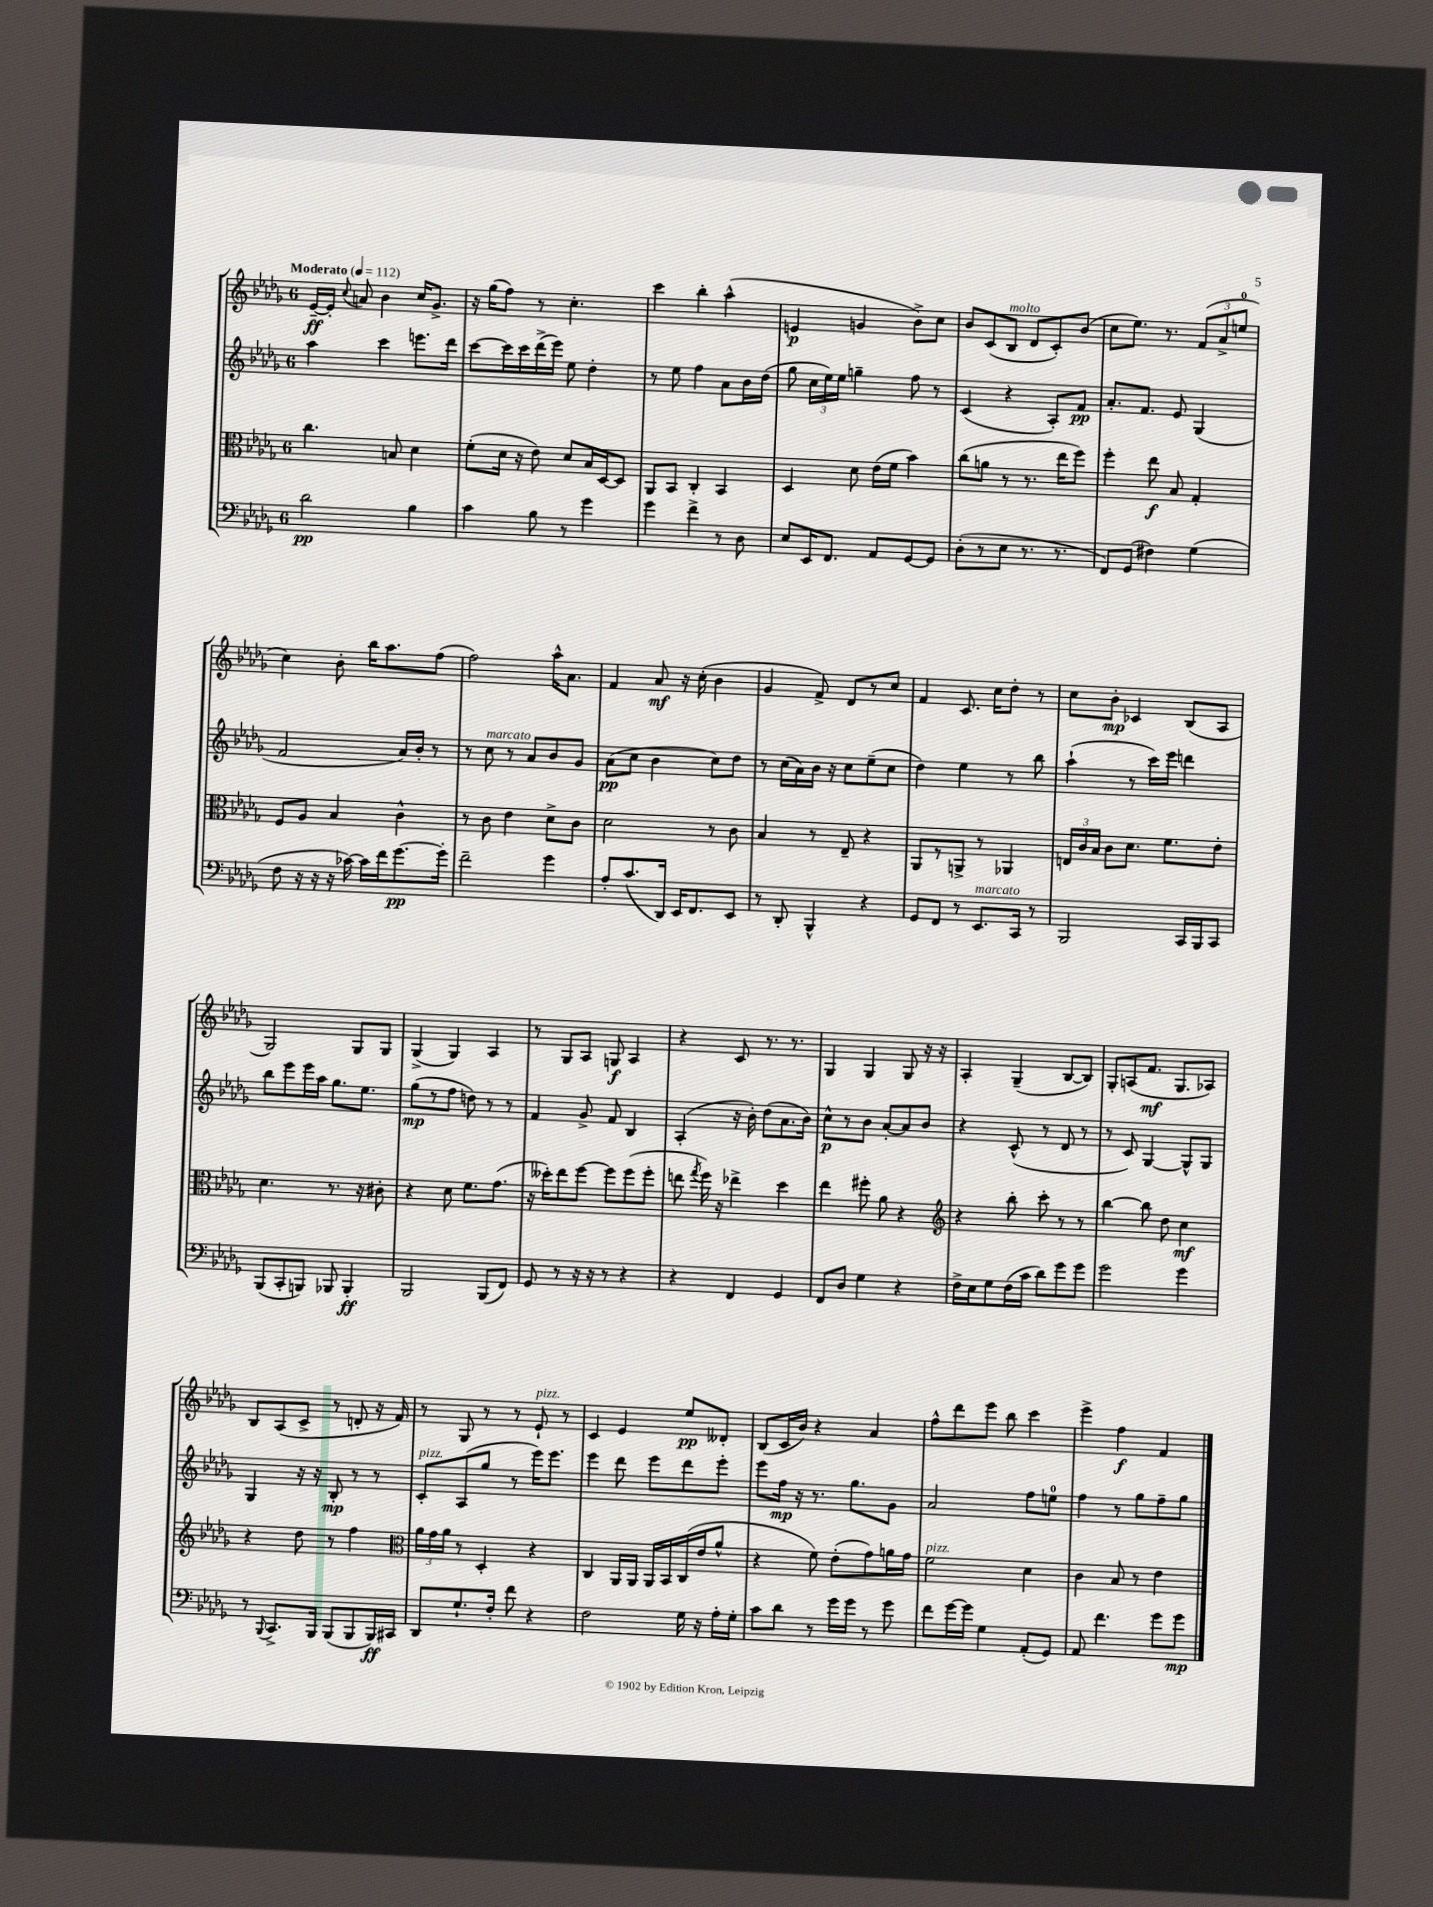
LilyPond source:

<<
\new StaffGroup <<
\new Staff = "s0" {
    \clef treble \key des \major \once \override Staff.TimeSignature.style = #'single-digit \time 6/8 \tempo "Moderato" 4 = 112
    \autoBeamOff ees'16[~--\ff ees'16]-. \appoggiatura { c''8 } a'8 bes'4 c''16[ ges'8.]-> |
    r16 ges''16[( f''8]) r8 c''4.-. |
    c'''4 bes''4-. aes''4-^( |
    e'4\p g'4 bes'8[->) c''8] |
    bes'8[ c'8( bes8]^\markup { \italic "molto" } des'8[ c'8-.) bes'8]( |
    c''8[ ees''8.]) r8. \tuplet 3/2 { f'8[( aes'8-> e''8]-0 } |
    c''4) bes'8-. bes''16[ aes''8. f''8]( |
    f''2) aes''16[-^ aes'8.] |
    f'4 aes'8\mf r16 c''16-.( bes'4 |
    ges'4 f'8->) des'8[ r8 c''8] |
    f'4 c'8. c''16[ des''8]-. r8 |
    c''8[ bes'8]-.\mp ces'4 bes8[( aes8] |
    ges2) ges8[ ges8] |
    ges4->( ges4) aes4 |
    r8 ges8[ aes8] g8\f aes4 |
    r4 c'8 r8. r8. |
    ges4 ges4 ges8 r16 r16 |
    aes4-. ges4--( bes8[~ bes8]) |
    ges8[-. a8( f'8.]\mf ges8.[ aes8]) |
    bes8[ aes8( c'8]-> r8 d'8-. r16 f'16) |
    r8 ges8 r8 r8 ees'8-!^\markup { \italic "pizz." } r8 |
    c'4 ees'4 ees''8[\pp deses'8]-. |
    bes8[( c'16 bes'16]) r4 aes'4 |
    f''8[-^ des'''8 ees'''8] bes''8 c'''4 |
    ees'''4-> f''4\f f'4 \bar "|." |
}
\new Staff = "s1" {
    \clef treble \key des \major \once \override Staff.TimeSignature.style = #'single-digit \time 6/8
    \autoBeamOff aes''4 c'''4 e'''8.[ des'''16] |
    c'''8[~ c'''16 c'''16 des'''16->( ees'''16]) ees''8 des''4-. |
    r8 ees''8 f''4 aes'8[ bes'16 des''16]( |
    ges''8 \tuplet 3/2 { c''16[ ees''16) ees''16] } g''4-- f''8 r8 |
    c'4( r4 aes8[-.) f'8]\pp |
    aes'8.[-. f'8.] ees'8 ges4( |
    f'2 aes'16[) bes'16]-. r8 |
    r8 c''8^\markup { \italic "marcato" } r8 aes'8[ bes'8 ges'8] |
    aes'8[\pp( c''8] bes'4 c''8[) des''8] |
    r8 c''16[( aes'16) bes'16] r16 c''8[ ees''8--( c''8] |
    des''4) ees''4 r8 bes''8 |
    aes''4-!( r8 c'''16[) ees'''16] d'''4 |
    bes''8[ ees'''8 ees'''16 aes''16] ges''8.[ ees''8.] |
    ges''8[\mp( r8 f''8] d''8) r8 r8 |
    f'4 ges'8-> f'8 bes4 |
    aes4-.( r16 bes'16-.) des''8[( aes'8. bes'16]) |
    c''8[-^\p r8 bes'8] aes'8[~-. aes'8 bes'8] |
    r4 c'8-^( r8 des'8 r8 |
    r8 c'8) ges4~ ges8[-^ ges8] |
    ges4 r16 r16 bes8-.\mp r8 r8 |
    c'8[-.^\markup { \italic "pizz." } aes8( ges''8] r8 ees'''16[) ees'''8.] |
    ees'''4 des'''8 ees'''8[ des'''8 ees'''8]-. |
    ees'''8[ f''16]\mp r16 r8. ges''8.[ ges'8] |
    aes'2 f''8[ e''8]-0 |
    f''4 r8 ges''8[ f''8-- ges''8] \bar "|." |
}
\new Staff = "s2" {
    \clef alto \key des \major \once \override Staff.TimeSignature.style = #'single-digit \time 6/8
    \autoBeamOff c''4. b8 des'4 |
    f'8[-.( des'16] r16 ees'8) des'8[ bes16 des16~ des8] |
    aes,8[ bes,8] c4-. bes,4 |
    des4 des'8 ees'16[( f'16] bes'4) |
    c''8[( a'8] r8 r8. ees''16[ f''8]) |
    f''4-. ees''8\f bes8 ges4-. |
    f8[ aes8] bes4 c'4-^ |
    r8 c'8 ees'4 des'8[-> c'8] |
    des'2 r8 c'8 |
    bes4 r8 ees8-- r4 |
    aes,8[ r8 a,8]-> r8 aes,4 |
    \tuplet 3/2 { e16[ c'16 bes16] } c'8[ des'8.] f'8.[ ees'8]-. |
    des'4. r8. r16 cis'8-. |
    r4 des'8 f'8.[ ges'8.]( |
    r16 deses''16[-.) ees''8 f''8]~ f''8[ f''8( f''8]-. |
    e''8 \acciaccatura { ges''8 } f''16) r16 ees''4-> des''4 |
    ees''4 fis''8-. aes'8 r4 |
    \clef treble r4 bes''8-. c'''8-. r8 r8 |
    bes''4~ bes''8 des''8 c''4\mf |
    r4 des''8 r8 f''4 |
    \clef alto \tuplet 3/2 { aes'16[ ges'16 aes'16] } r8 des4-. r4 |
    c4 aes,16[ aes,16] aes,16[ bes,16 c16( ees'16 aes'8]-^ |
    r4 f'8) ees'8[-.( ges'8) a'16 ges'16] |
    f'2^\markup { \italic "pizz." } des'4 |
    c'4 bes8 r8 ees'4 \bar "|." |
}
\new Staff = "s3" {
    \clef bass \key des \major \once \override Staff.TimeSignature.style = #'single-digit \time 6/8
    \autoBeamOff des'2\pp bes4 |
    c'4 bes8 r8 ges'4 |
    ges'4 f'4-> r8 des8 |
    ees8[ ees,16 f,8.] aes,8[ ges,8~ ges,8] |
    des8[-.( r8 ees8] r8. r8. |
    f,8[) ges,8]( fis4) ges4( |
    f8 r16 r16 r16 ces'16~) ces'16[ f'16 ges'8.~\pp ges'16]-. |
    f'2-- ges'4 |
    aes8[-. c'8.( des,16]) ees,16[ f,8. ees,8] |
    r8 des,8-. bes,,4-^ r4 |
    ges,8[ f,8] r8 ees,8.[^\markup { \italic "marcato" } c,16] r8 |
    bes,,2 c,16[ bes,,16 c,8] |
    bes,,8[( c,8-. b,,8]) bes,,8 bes,,4-.\ff |
    bes,,2 bes,,8[( f,8]) |
    ges,8 r8 r16 r16 r8 r4 |
    r4 f,4 ges,4 |
    f,8[ des8] ges4 r4 |
    f16[-> ees16 ges8 f16( c'16] des'8[) ges'8 ges'8] |
    ges'2 ges'4 |
    r8 \appoggiatura { bes,,8 } c,8.[-> bes,,16] bes,,8[( bes,,8 bes,,16\ff) cis,16] |
    des,8[ ges8.-! f16]-. f'8 r4 |
    f2 ges16 r16 aes16[-. ges16]-. |
    c'8[ des'8] r8 ges'16[ ges'16] r8 ges'8 |
    f'8[ ges'16~ ges'16] ges4 aes,8[-.( ges,8]) |
    aes,8 f'4. ges'8[ ges'8]\mp \bar "|." |
}
>>
>>
\layout { \context { \Score \remove "Bar_number_engraver" } }
